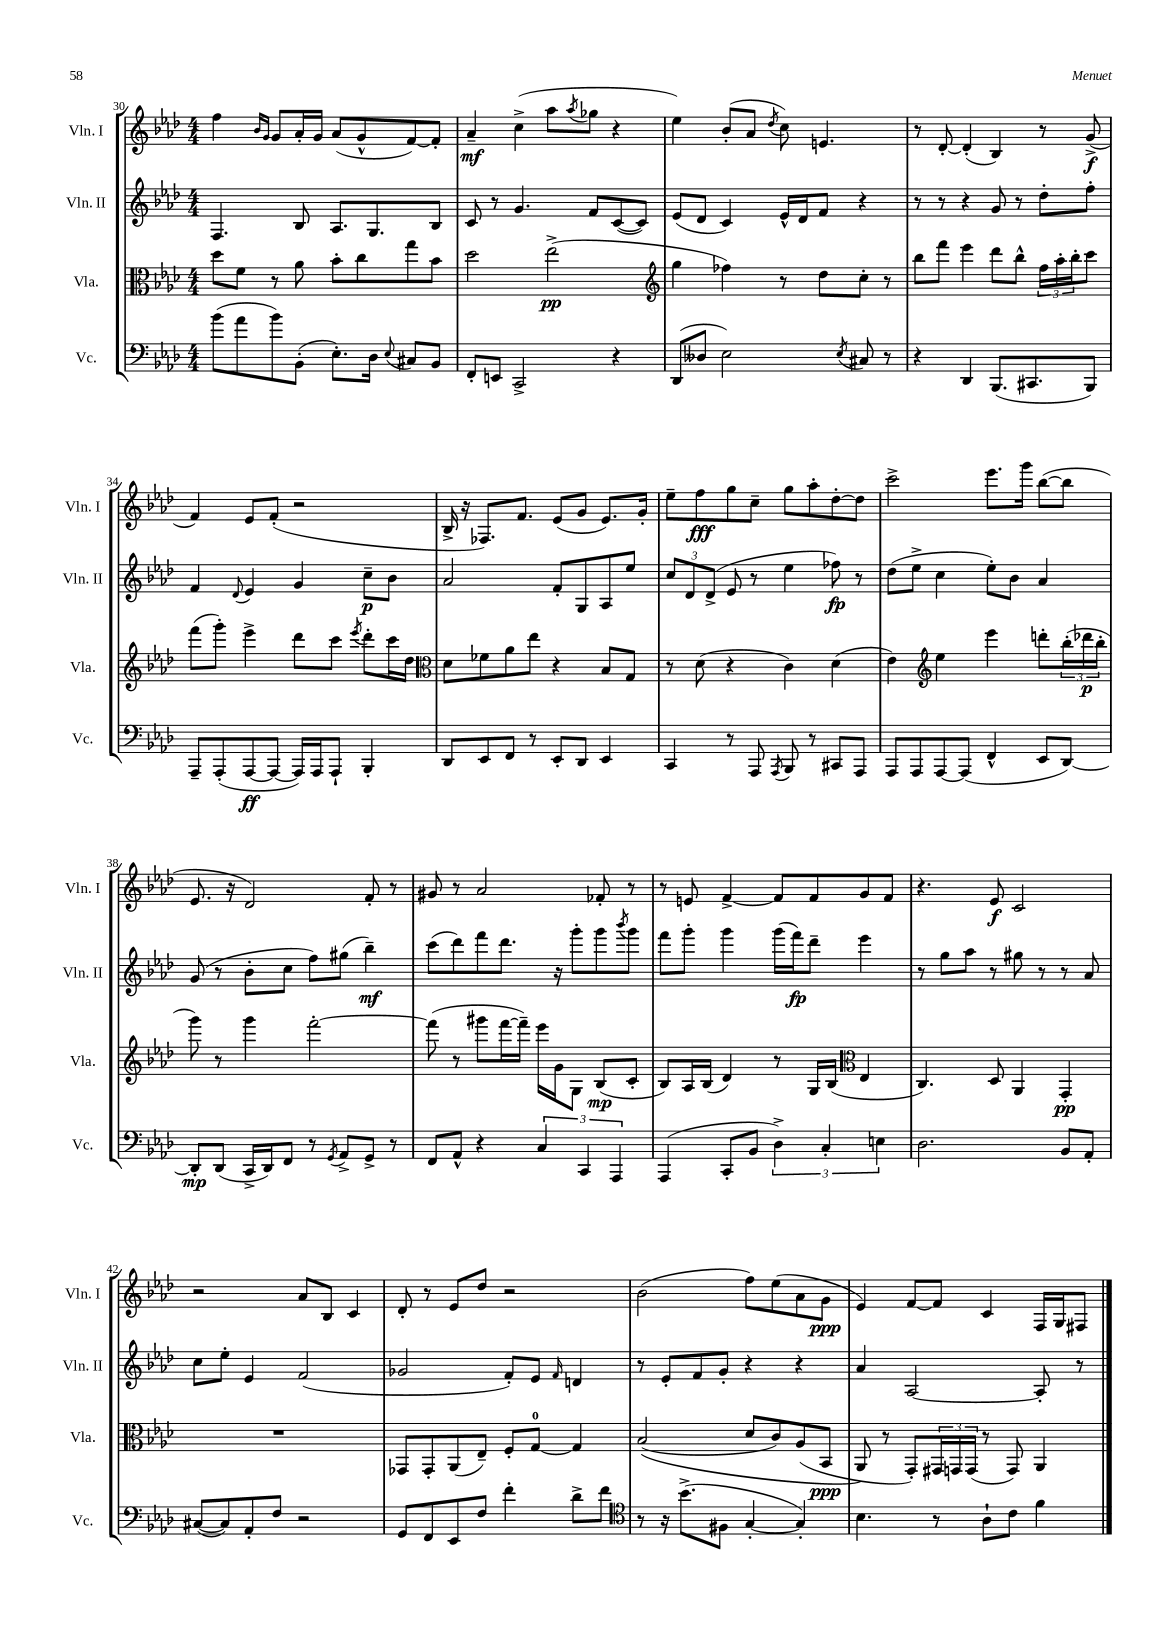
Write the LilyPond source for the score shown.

<<
\new StaffGroup <<
\new Staff = "s0" \with { instrumentName = "Vln. I" shortInstrumentName = "Vln. I" } {
    \clef treble \key aes \major \numericTimeSignature \time 4/4
    f''4 \grace { bes'16 g'16 } g'8 aes'16-. g'16 aes'8( g'8-^ f'8~) f'8-. |
    aes'4--\mf c''4->( aes''8 \acciaccatura { aes''8 } ges''8 r4 |
    ees''4) bes'8-.( aes'8 \acciaccatura { des''8 } c''8) e'4. |
    r8 des'8~-. des'4-.( bes4) r8 g'8->\f( |
    f'4) ees'8 f'8-.( r2 |
    bes16-> r16 fes8.) f'8. ees'8( g'8 ees'8.) g'16-. |
    ees''8-- f''8\fff g''8 c''8-- g''8 aes''8-. des''8~-. des''8 |
    c'''2-> ees'''8. g'''16 bes''8~( bes''8 |
    ees'8. r16 des'2) f'8-. r8 |
    gis'8 r8 aes'2 fes'8-. r8 |
    r8 e'8 f'4~-> f'8 f'8 g'8 f'8 |
    r4. ees'8\f c'2 |
    r2 aes'8 bes8 c'4 |
    des'8-. r8 ees'8 des''8 r2 |
    bes'2( f''8) ees''8( aes'8 g'8\ppp |
    ees'4) f'8~ f'8 c'4 f16 g16 fis8 \bar "|." |
}
\new Staff = "s1" \with { instrumentName = "Vln. II" shortInstrumentName = "Vln. II" } {
    \clef treble \key aes \major \numericTimeSignature \time 4/4
    f4. bes8 aes8. g8. bes8 |
    c'8 r8 g'4. f'8 c'8~( c'8) |
    ees'8( des'8 c'4) ees'16-^ des'16 f'8 r4 |
    r8 r8 r4 g'8 r8 des''8-. f''8-. |
    f'4 \appoggiatura { des'8 } ees'4 g'4 c''8--\p bes'8 |
    aes'2 f'8-. g8 aes8 ees''8 |
    \tuplet 3/2 { c''8 des'8 des'8->( } ees'8 r8 ees''4 fes''8\fp) r8 |
    des''8( ees''8-> c''4 ees''8-.) bes'8 aes'4 |
    g'8( r8 bes'8-. c''8 f''8) gis''8( bes''4--\mf) |
    c'''8( des'''8) f'''8 des'''8. r16 g'''8-. g'''8 \acciaccatura { bes'''8 } g'''8 |
    f'''8 g'''8-. g'''4 g'''16( f'''16\fp) des'''8-- ees'''4 |
    r8 g''8 aes''8 r8 gis''8 r8 r8 aes'8 |
    c''8 ees''8-. ees'4 f'2( |
    ges'2 f'8-.) ees'8 \grace { f'16 } d'4 |
    r8 ees'8-. f'8 g'8-. r4 r4 |
    aes'4 aes2~ aes8-. r8 \bar "|." |
}
\new Staff = "s2" \with { instrumentName = "Vla." shortInstrumentName = "Vla." } {
    \clef alto \key aes \major \numericTimeSignature \time 4/4
    des''8 f'8 r8 aes'8 bes'8-. c''8 g''8 bes'8 |
    des''2 ees''2->\pp( |
    \clef treble g''4 fes''4) r8 des''8 c''8-. r8 |
    bes''8 f'''8 ees'''4 des'''8 bes''8-^ \tuplet 3/2 { f''16 aes''16-. bes''16-. } c'''8 |
    f'''8( g'''8-.) ees'''4-> des'''8 c'''8 \acciaccatura { ees'''8 } des'''8-. c'''16 des''16 |
    \clef alto des'8 fes'8 aes'8 ees''8 r4 bes8 g8 |
    r8 des'8( r4 c'4) des'4( |
    ees'4) \clef treble ees''4 ees'''4 d'''8-. \tuplet 3/2 { bes''16-.( des'''16\p bes''16-. } |
    g'''8) r8 g'''4 f'''2~-. |
    f'''8( r8 gis'''8 f'''16~ f'''16--) ees'''16 g'16 g8 bes8\mp( c'8-. |
    bes8) aes16 bes16( des'4) r8 g16 bes16( \clef alto ees4 |
    c4.) des8 aes,4 g,4-.\pp |
    R1 |
    ges,8 ges,8-. aes,8( ees8--) f8-. g8-0~ g4 |
    bes2(\( des'8 c'8) aes8( bes,8\ppp |
    aes,8\) r8 g,8-.) \tuplet 3/2 { gis,16 g,16 g,16( } r8 g,8) aes,4 \bar "|." |
}
\new Staff = "s3" \with { instrumentName = "Vc." shortInstrumentName = "Vc." } {
    \clef bass \key aes \major \numericTimeSignature \time 4/4
    bes'8( aes'8 bes'8) bes,8-.( ees8.-.) des16 \appoggiatura { ees8 } cis8 bes,8 |
    f,8-. e,8 c,2-> r4 |
    des,8( deses8 ees2) \acciaccatura { ees8 } cis8 r8 |
    r4 des,4 bes,,8.( cis,8. bes,,8) |
    aes,,8-- aes,,8-.( aes,,8~\ff aes,,8~ aes,,16) aes,,16 aes,,8-! bes,,4-. |
    des,8 ees,8 f,8 r8 ees,8-. des,8 ees,4 |
    c,4 r8 aes,,8 \acciaccatura { aes,,8 } bes,,8 r8 cis,8 aes,,8 |
    aes,,8 aes,,8 aes,,8~ aes,,8( f,4-^ ees,8 des,8~) |
    des,8-.\mp des,8( c,16-> des,16) f,8 r8 \acciaccatura { g,8 } aes,8-> g,8-> r8 |
    f,8 aes,8-^ r4 \tuplet 3/2 { c4 c,4 aes,,4 } |
    aes,,4( c,8-. bes,8 \tuplet 3/2 { des4->) c4-. e4 } |
    des2. bes,8 aes,8-. |
    cis8~( cis8) aes,8-. f8 r2 |
    g,8 f,8 ees,8 f8 f'4-. des'8-> f'8 |
    \clef tenor r8 r16 bes'8.->( fis8 g4~-. g4-.) |
    bes4. r8 aes8-! c'8 f'4 \bar "|." |
}
>>
>>
\layout { \context { \Score currentBarNumber = #30 } }
